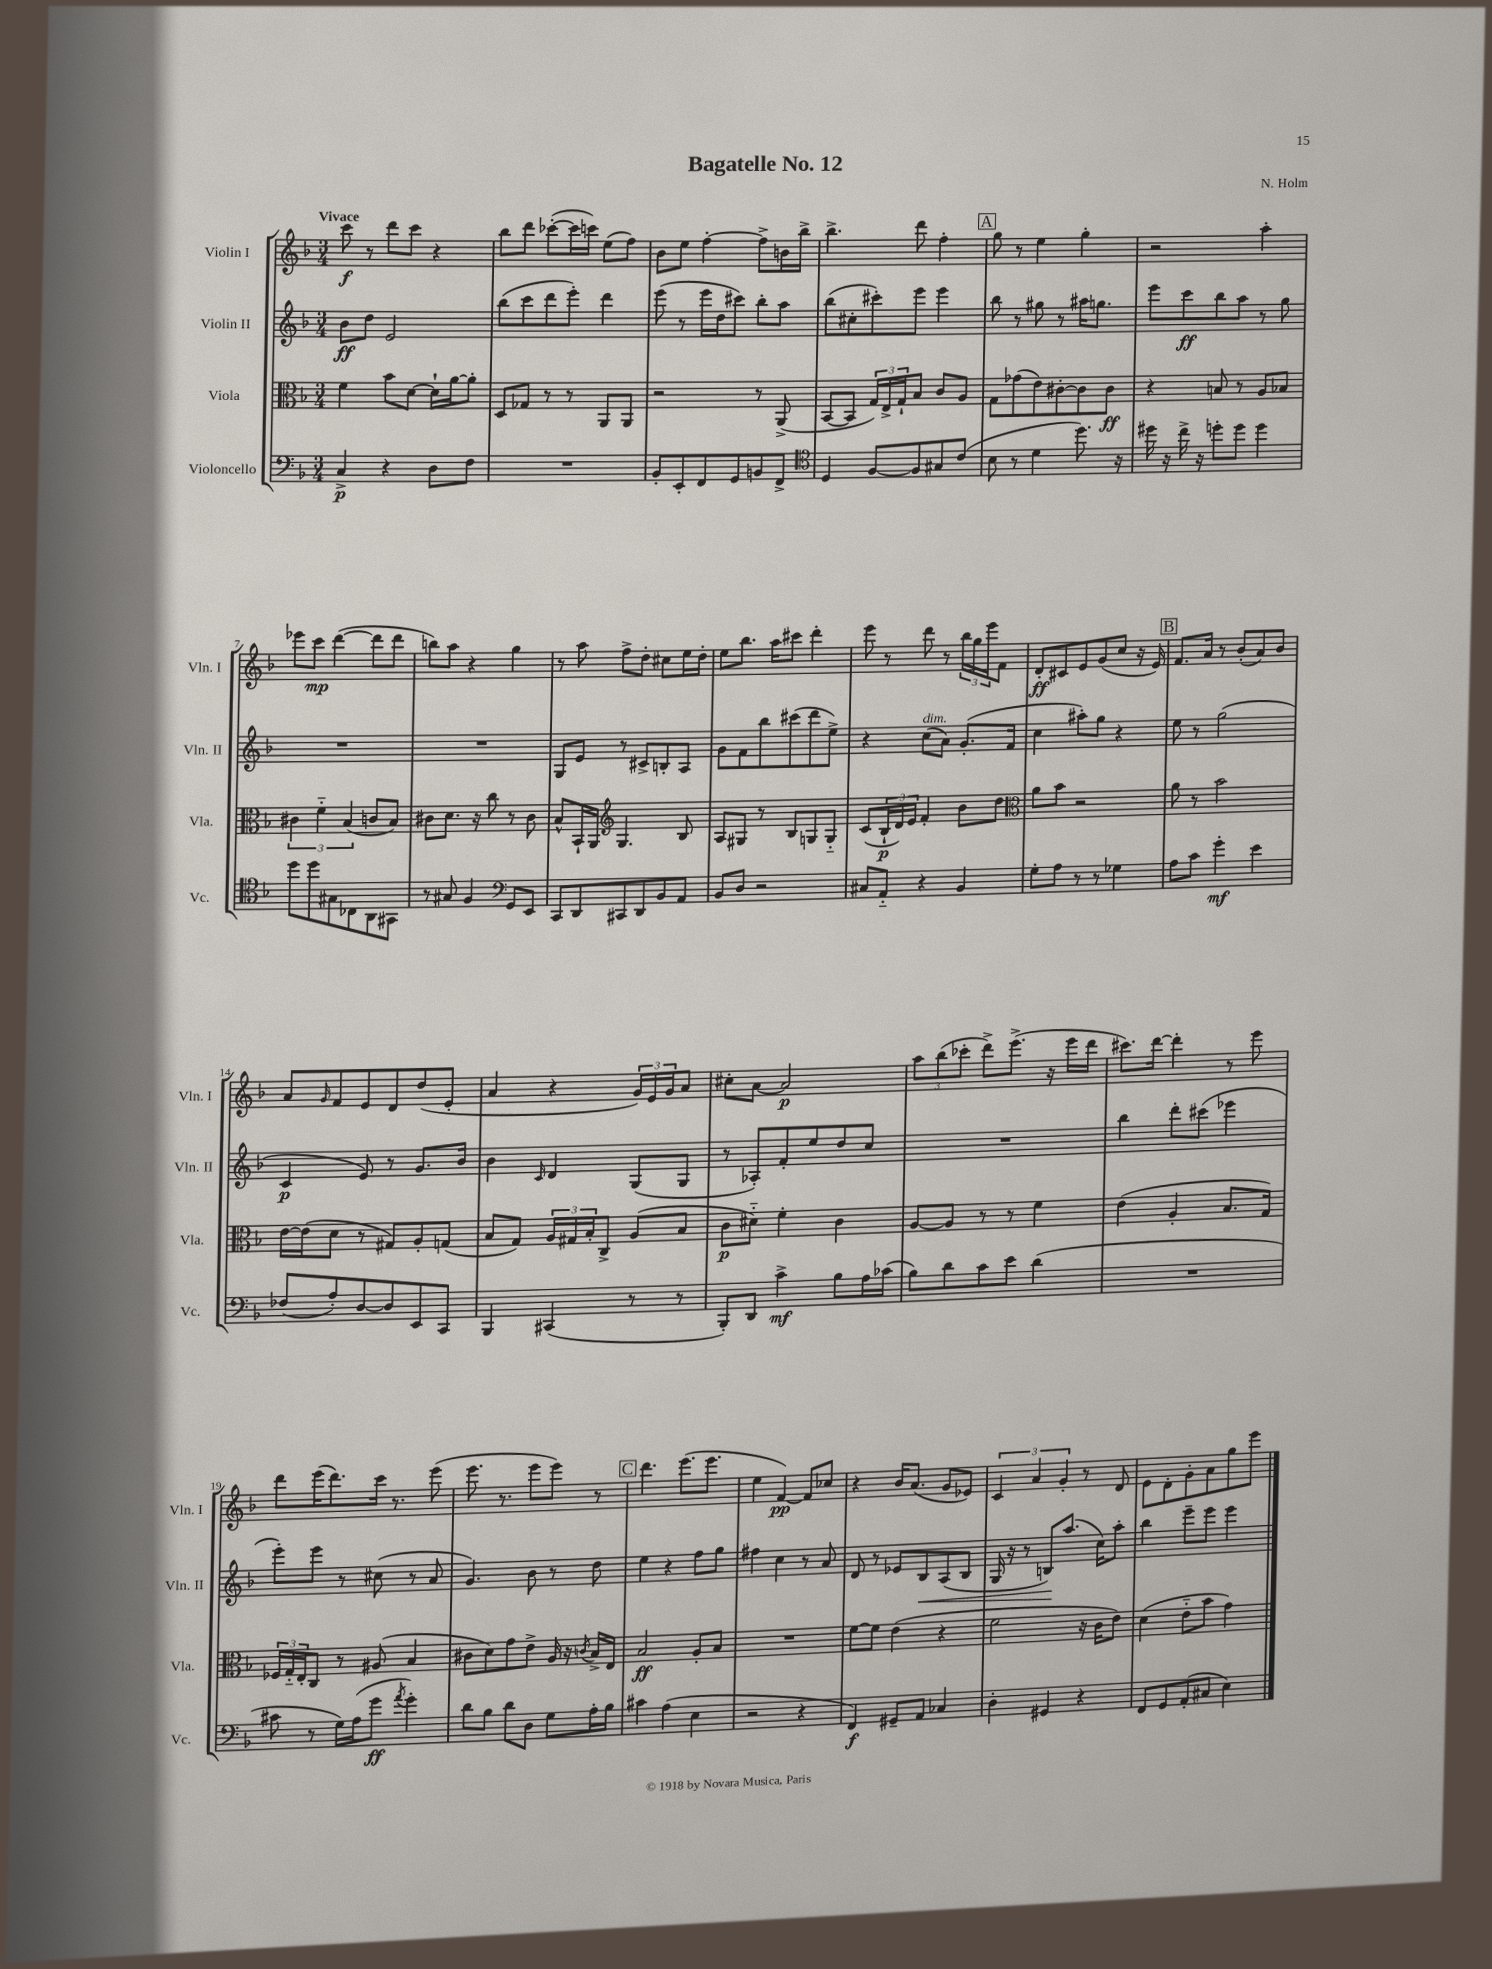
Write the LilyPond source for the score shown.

\header { title = "Bagatelle No. 12" composer = "N. Holm" }
<<
\new StaffGroup <<
\new Staff = "s0" \with { instrumentName = "Violin I" shortInstrumentName = "Vln. I" } {
    \clef treble \key f \major \numericTimeSignature \time 3/4 \tempo "Vivace"
    c'''8\f r8 d'''8 c'''8 r4 |
    bes''8 d'''8 ces'''8~-.( ces'''16 c'''16) e''8( f''8) |
    bes'8 e''8 f''4~-. f''8-> b'16 bes''16-> |
    bes''4.-> d'''8 f''4-. |
    \mark \markup { \box "A" } g''8 r8 e''4 g''4-. |
    r2 a''4-. |
    ees'''8 c'''8\mp d'''4~( d'''8 d'''8 |
    b''8) a''8 r4 g''4 |
    r8 a''8 f''8-> d''8-. cis''8 e''16 d''16-. |
    e''8 bes''8. a''16 cis'''8 d'''4-. |
    e'''8 r8 d'''8 r8 \tuplet 3/2 { bes''16 g''16 e'''16 } f'8 |
    d'8-.\ff cis'8 e'8 g'8( c''8 r16 e'16) |
    \mark \markup { \box "B" } f'8. a'16 r8 bes'8-.( a'8) bes'8 |
    a'8 \grace { g'16 } f'8 e'8 d'8 d''8( e'8-. |
    a'4 r4 \tuplet 3/2 { g'16) e'16 g'16 } a'8 |
    cis''8-. a'8~ a'2\p |
    \tuplet 3/2 { a''8 bes''8( ces'''8-. } d'''8->) e'''8.->( r16 e'''16 d'''16 |
    cis'''8.) d'''16~ d'''4-. r8 e'''8 |
    d'''8 e'''16( d'''8.) c'''16 r8. e'''8( |
    e'''8. r8. e'''8 e'''8) r8 |
    \mark \markup { \box "C" } d'''4. e'''8.( e'''8. |
    e''4 f'4~\pp) f'8 ces''8 |
    r4 bes'16 a'8.( g'8 ees'8) |
    \tuplet 3/2 { c'4 a'4 g'4-. } r8 d'8 |
    e'8 d'8-. g'8-. a'8 g''8 e'''8 \bar "|." |
}
\new Staff = "s1" \with { instrumentName = "Violin II" shortInstrumentName = "Vln. II" } {
    \clef treble \key f \major \numericTimeSignature \time 3/4
    bes'8\ff d''8 e'2 |
    bes''8( c'''8 d'''8 e'''8-.) d'''4 |
    e'''8( r8 e'''16 d''16 cis'''8) bes''8-. a''8 |
    bes''8( cis''8-. cis'''8-.) e'''8 e'''4 |
    \mark \markup { \box "A" } bes''8 r8 gis''8 r8 ais''16 g''8. |
    e'''8 c'''8\ff bes''8 a''8 r8 g''8 |
    R2. |
    R2. |
    g8 e'8 r8 cis'8-> b8-. a8 |
    g'8 f'8 bes''8 cis'''8( d'''8 e''8->) |
    r4 c''8^\markup { \italic "dim." }( a'8) g'8.-.( f'16 |
    c''4 ais''8-.) g''8 r4 |
    \mark \markup { \box "B" } e''8 r8 g''2( |
    c'4\p e'8) r8 g'8. bes'16 |
    bes'4 \grace { c'16 } d'4 g8( g8 |
    r8 aes8-.) f'8-. e''8 d''8 c''8 |
    R2. |
    bes''4 d'''8-. cis'''8( ees'''4 |
    e'''8-.) e'''8 r8 cis''8( r8 a'8 |
    g'4.) bes'8 r8 d''8 |
    \mark \markup { \box "C" } e''4 r4 f''8 g''8 |
    fis''4 c''4 r8 a'8 |
    d'8 r8 ees'8 bes8\< a8( bes8 |
    g16 r16 r8 b8\!) a''8.( c''16) a''8-. |
    bes''4 e'''8-- e'''8 e'''4 \bar "|." |
}
\new Staff = "s2" \with { instrumentName = "Viola" shortInstrumentName = "Vla." } {
    \clef alto \key f \major \numericTimeSignature \time 3/4
    f'4 bes'8 d'8~ d'16-! a'16~ a'8-. |
    d8 ges8 r8 r8 a,8 a,8 |
    r2 r8 a,8->( |
    bes,8~ bes,8 \tuplet 3/2 { g16) e16-> g16-! } bes8 c'8 a8 |
    \mark \markup { \box "A" } g8 ges'8( e'8) cis'8~-. cis'8 cis'8\ff |
    r4 b8 r8 a8 bes8 |
    \tuplet 3/2 { cis'4 f'4-_ bes4( } c'8 bes8) |
    cis'8 d'8. r16 c''8 r8 cis'8 |
    bes8-^ bes,16-! a,16 \clef treble g4. bes8 |
    a8 gis8 r8 bes8 g8 g8-_ |
    c'8( \tuplet 3/2 { bes16-!\p d'16) e'16 } f'4-. bes'8 d''8 |
    \clef alto a'8 bes'8 r2 |
    \mark \markup { \box "B" } a'8 r8 bes'2 |
    e'16~ e'16( d'8 r8 gis8) a8-. g8( |
    bes8 g8) \tuplet 3/2 { a16 gis16 bes16-. } c8-> a8( bes8 |
    c'8\p dis'8-_) f'4-. c'4 |
    a8~ a8 r8 r8 f'4 |
    e'4( a4-. bes8. g16) |
    \tuplet 3/2 { fes16 g16-_ e16-. } c8 r8 ais8( bes4 |
    cis'8 d'8) g'8 e'8-> a16 r16 \acciaccatura { c'8 } bes16-> e16 |
    \mark \markup { \box "C" } bes2\ff a8-. bes8 |
    R2. |
    f'8~ f'8 e'4( r4 |
    f'2 r16 c'16 e'8) |
    d'4( e'8-_ bes'8 g'4) \bar "|." |
}
\new Staff = "s3" \with { instrumentName = "Violoncello" shortInstrumentName = "Vc." } {
    \clef bass \key f \major \numericTimeSignature \time 3/4
    c4->\p r4 d8 f8 |
    R2. |
    bes,8-. e,8-. f,8 g,8 b,8 f,8-> |
    \clef tenor d4 f8~ f8 gis8 c'8( |
    \mark \markup { \box "A" } bes8 r8 d'4 d''8.) r16 |
    dis''16 r16 c''16-> r16 d''8-. d''8 d''4 |
    d''8 d''8 gis8 ces8 a,8 gis,8 |
    r8 gis8 f4 \clef bass g,8 e,8 |
    c,8 d,8 cis,8 d,8 bes,8 a,8 |
    bes,8 d8 r2 |
    cis8 a,8-_ r4 bes,4 |
    g8-. a8 r8 r8 ges4 |
    \mark \markup { \box "B" } a8 c'8 g'4-.\mf e'4 |
    fes8( a8-.) d8~ d8 e,8 c,8 |
    bes,,4 cis,4( r8 r8 |
    bes,,8-.) d,8 c'4->\mf bes8 a16 ces'16( |
    bes8) d'8 c'8 e'8 d'4( |
    R2. |
    cis'8 r8 g16) a16( g'8\ff \acciaccatura { a'8 } g'4-.) |
    d'8 bes8 d'8 d8 g8 a16-. bes16 |
    \mark \markup { \box "C" } cis'4 a4( e4 |
    r2 r4 |
    f,4\f) gis,8-- a,8 ces4 |
    d4-. gis,4 r4 |
    f,8 g,8 a,8-.( cis8 e4) \bar "|." |
}
>>
>>
